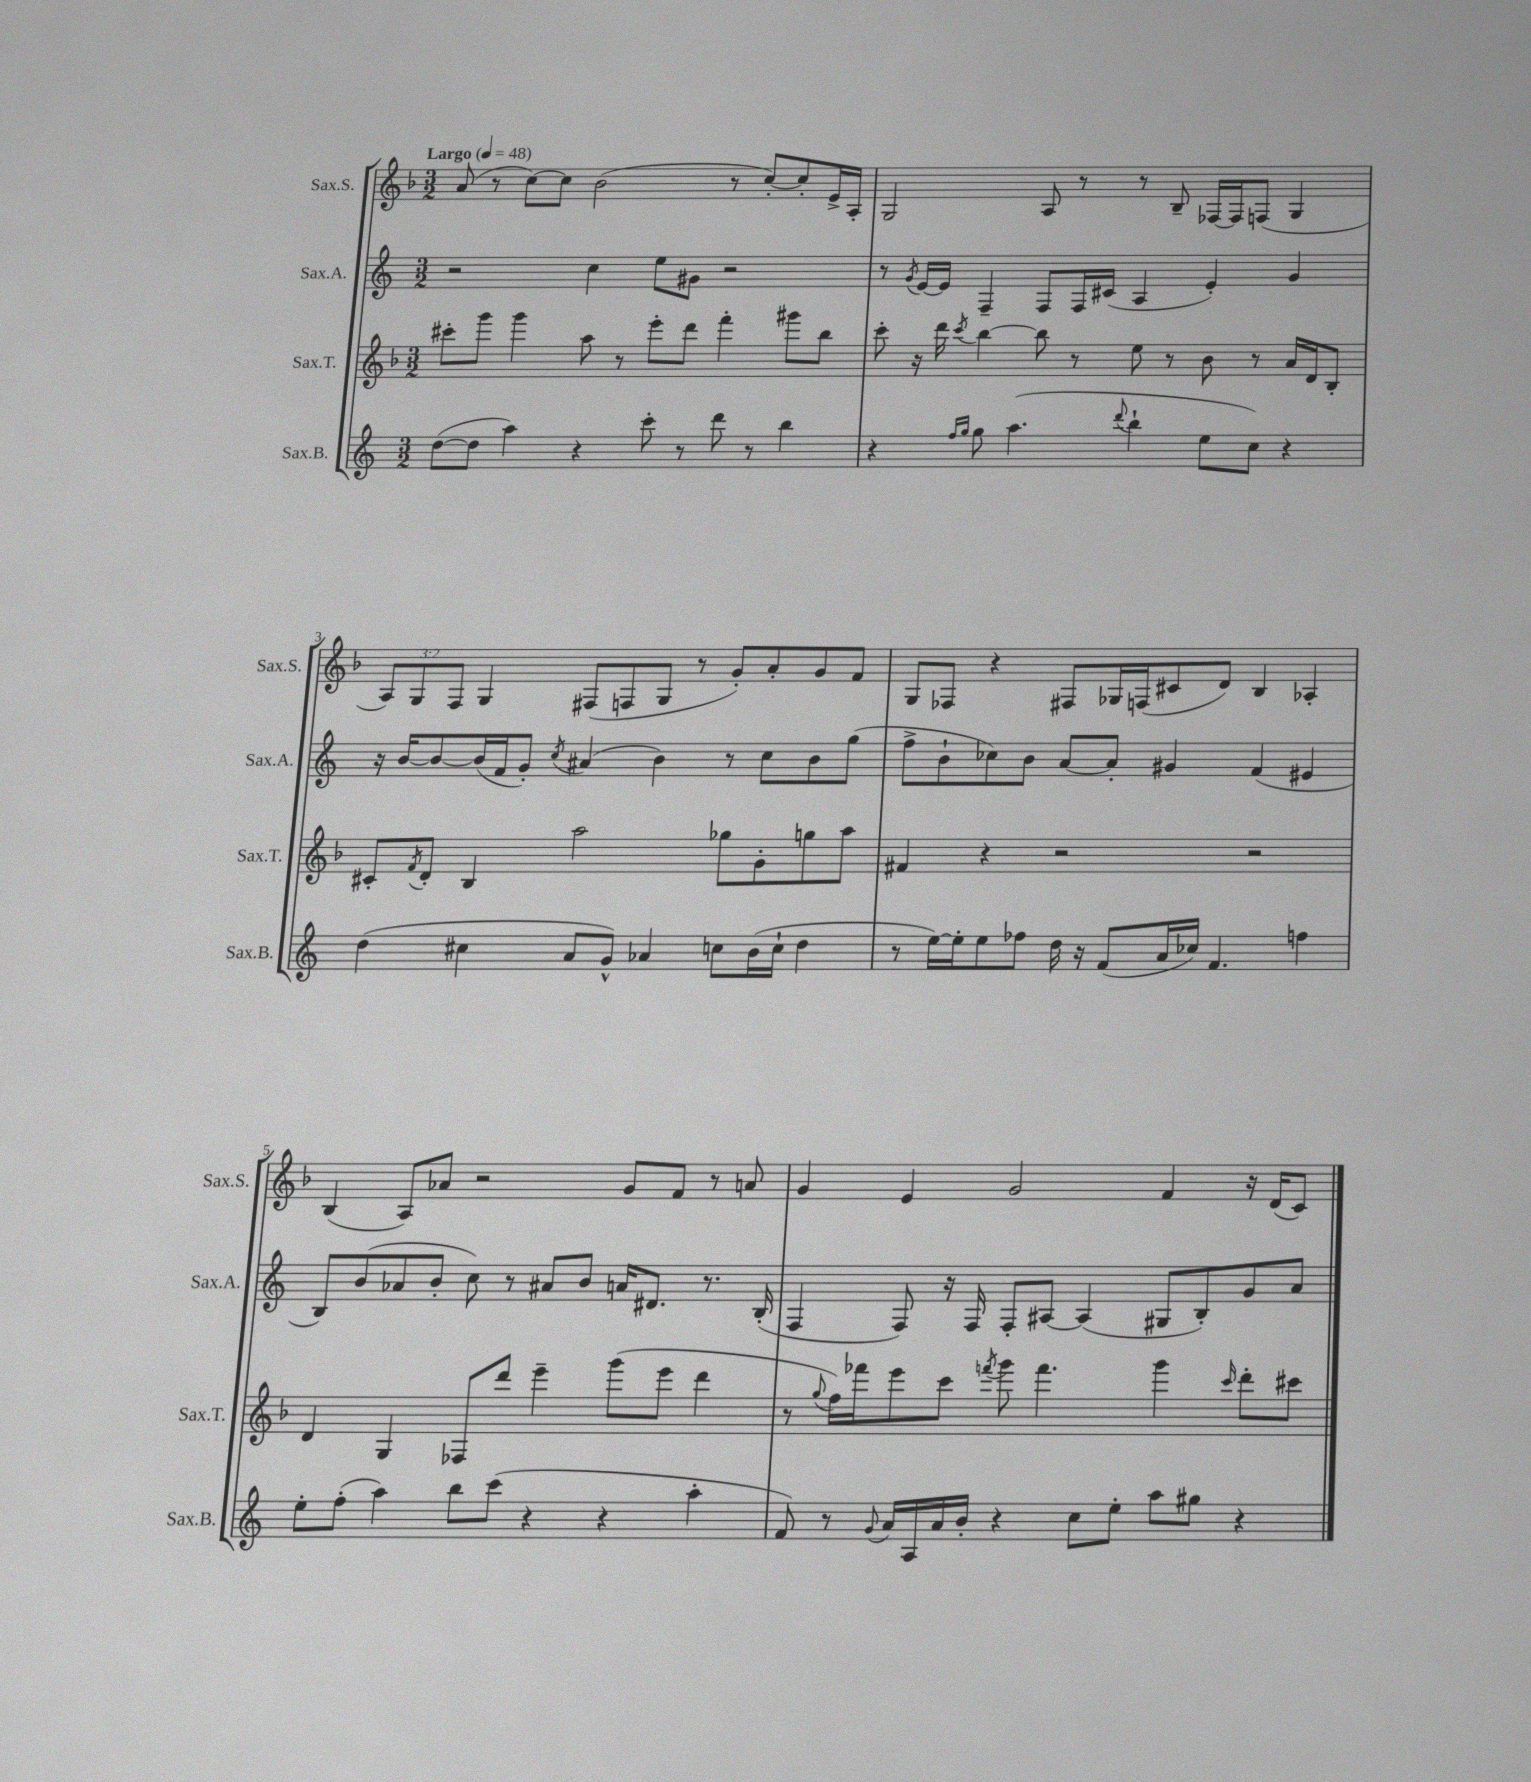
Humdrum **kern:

**kern	**kern	**kern	**kern
*staff4	*staff3	*staff2	*staff1
*clefG2	*clefG2	*clefG2	*clefG2
*k[]	*k[b-]	*k[]	*k[b-]
*M3/2	*M3/2	*M3/2	*M3/2
*MM48	*MM48	*MM48	*MM48
([8dd	8ccc#'	2r	(8a
8dd]	8ggg	.	8r
4aa)	4ggg	.	[8cc)
.	.	.	8cc]
4r	8aa	4cc	(2b-
.	8r	.	.
8ccc'	8eee'	8ee	.
8r	8ddd	8g#	.
8ddd	4fff'	2r	8r
8r	.	.	[8cc')
4bb	8ggg#	.	8cc']
.	8bb-	.	16e^
.	.	.	16A'
=	=	=	=
4r	8ccc'	8r	2G
.	.	8qg	.
.	16r	[16e	.
.	16ddd	16e]	.
16qqff	.	.	.
16qqgg	8qccc	.	.
8gg	[4bb-	4F~	.
(4.aa	.	.	.
.	8bb-]	8F	8A
.	8r	16F	8r
.	.	(16c#	.
8qqddd	.	.	.
4bb`	8ee	4A	8r
.	8r	.	8B-~
8ee	8b-	4e')	[16F-
.	.	.	16F-]
8cc)	8r	.	(8F
4r	16a	4g	4G
.	16d	.	.
.	8B-'	.	.
=	=	=	=
(4dd	8c#'	16r	12A)
.	.	[16b	.
.	.	.	12G
.	8qf	.	.
.	8d'	8b_	.
.	.	.	12F
4cc#	4B-	(16b]	4G
.	.	16f	.
.	.	8g')	.
.	.	8qcc	.
8a	2aa	(4a#	(8F#
8g^^)	.	.	8F
4a-	.	4b)	8G
.	.	.	8r
8cc	8gg-	8r	8g')
(16b	8g'	8cc	8a'
16cc`	.	.	.
4dd	8gg	8b	8g
.	8aa	(8gg	8f
=	=	=	=
8r	4f#	8ff^	8G
[16ee)	.	8b`	8F-
16ee']	.	.	.
8ee	4r	8cc-)	4r
8ff-	.	8b	.
16dd	2r	[8a	8F#
16r	.	.	.
(8f	.	8a']	16G-
.	.	.	(16F
16a	.	4g#	8c#
16cc-)	.	.	.
4.f	.	.	8d)
.	2r	(4f	4B-
4ff	.	4e#	4A-'
=	=	=	=
8ee'	4d	8B)	(4B-
(8ff'	.	(8b	.
4aa)	4G	8a-	8A)
.	.	8b'	8a-
8bb	8F-	8cc)	2r
(8ccc	8ddd	8r	.
4r	4eee~	8a#	.
.	.	8b	.
4r	(8ggg	16a	8g
.	.	8.d#	.
.	8eee	.	8f
4aa'	4ddd	8.r	8r
.	.	.	8a
.	.	(16B'	.
=	=	=	=
8f)	8r	4F	4g
.	8qqgg	.	.
8r	16ff)	.	.
.	16fff-	.	.
8qqg	.	.	.
16a	8eee	8F)	4e
16A	.	.	.
16a	8ccc	16r	.
16b'	.	16F	.
.	8qfff	.	.
4r	8ggg	8F'	2g
.	4.fff	[8A#	.
8cc	.	(4A#]	.
8ee'	.	.	.
8aa	4ggg	8G#	4f
8gg#	.	8B')	.
.	16qqccc	.	.
4r	8ddd'	8g	16r
.	.	.	(16d
.	8ccc#	8a	8c)
==	==	==	==
*-	*-	*-	*-
